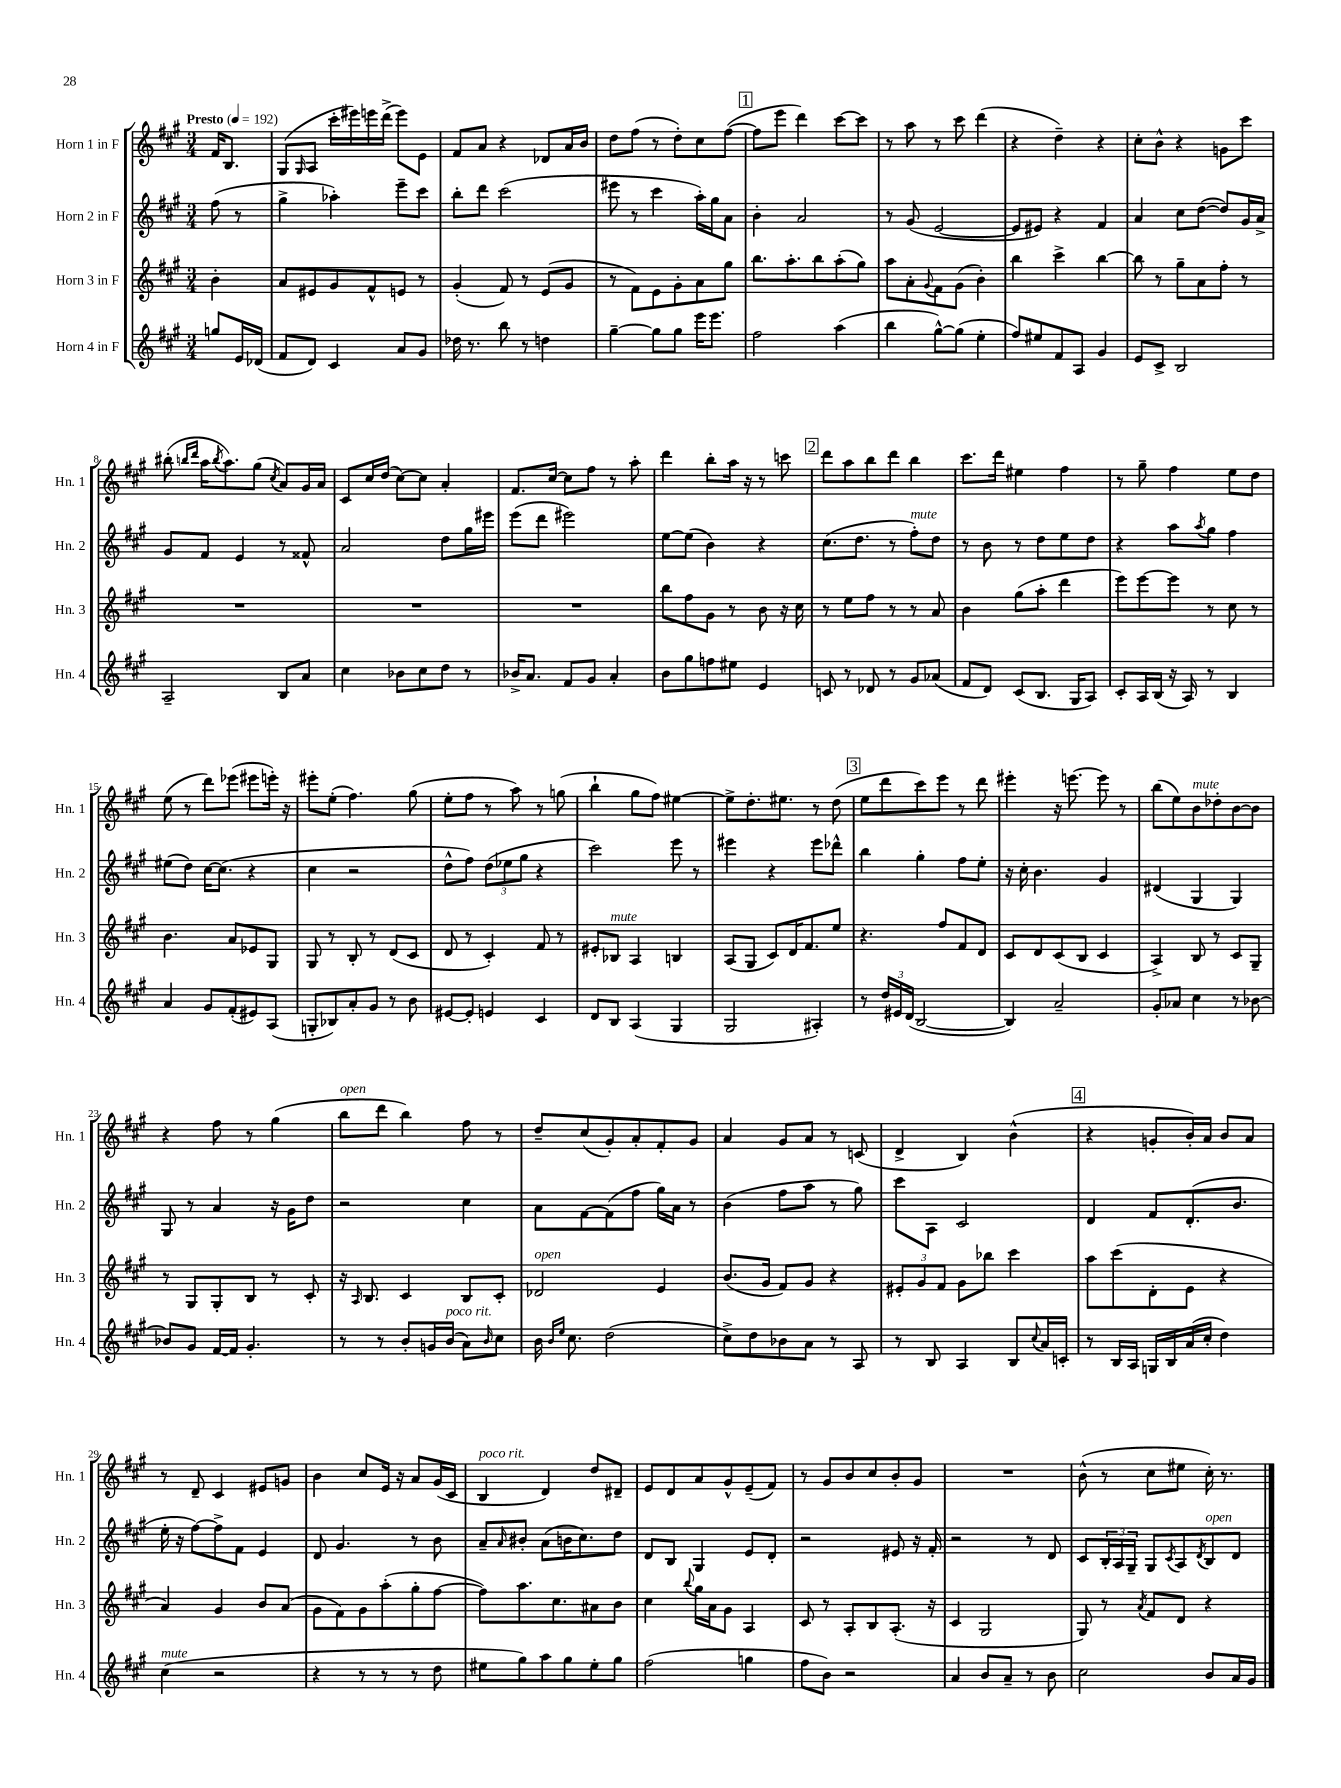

**kern	**kern	**kern	**kern
*part4	*part3	*part2	*part1
*staff4	*staff3	*staff2	*staff1
*I"Horn 4 in F	*I"Horn 3 in F	*I"Horn 2 in F	*I"Horn 1 in F
*I'Hn. 4	*I'Hn. 3	*I'Hn. 2	*I'Hn. 1
*clefG2	*clefG2	*clefG2	*clefG2
*k[f#c#g#]	*k[f#c#g#]	*k[f#c#g#]	*k[f#c#g#]
*M3/4	*M3/4	*M3/4	*M3/4
*MM192	*MM192	*MM192	*MM192
=	=	=	=
!	!	!	!LO:TX:a:B:t=Presto
8ggn/L	4b'\	(8ff#\	16f#/KL
.	.	.	8.B/J
16e/L	.	8r	.
(16d-X/JJ	.	.	.
=1	=1	=1	=1
8f#/L	8a/L	4gg#^\	(8G#/L
.	.	.	16qqG#/
8d/J)	8e#X/	.	8A/J
4c#/	8g#/	4aa-X'\)	16ccc#'\LL
.	.	.	16eee#X\)
.	8f#^^/	.	16eeen\
.	.	.	(16ddd^\JJ
8a/L	8en/J	8eee~\L	8eee\L)
8g#/J	8r	8ccc#\J	8e\J
=2	=2	=2	=2
16dd-X\	(4g#'/	8bb'\L	8f#/L
8.r	.	.	.
.	.	8ddd\J	8a/J
8bb\	8f#/)	(2ccc#\	4r
8r	8r	.	.
4ddn\	(8e/L	.	8d-X/L
.	8g#/J	.	16a/L
.	.	.	16b/JJ
=3	=3	=3	=3
[4gg#~\	8r	8eee#X\	8dd\L
.	8f#\L)	8r	(8ff#\J
8gg#\L]	8e\	4ccc#\	8r
8gg#\J	8g#'\	.	8dd'\L)
16eee\KL	8a\	16aa'\LL)	8cc#\
8.eee\J	.	16gg#\J	.
.	8gg#\J	8a\J	([8ff#\J
!!LO:REH:place=s1:t=1
=4	=4	=4	=4
2ff#\	8.bb\L	4b'\	8ff#\L]
.	.	.	8eee\J
.	8.aa'\	.	.
.	.	2a/	4ddd\)
.	8bb\	.	.
(4aa\	(8aa'\	.	[8ccc#\L
.	8gg#\J)	.	8ccc#\J]
=5	=5	=5	=5
4bb\	8aa\L	8r	8r
.	8a'\	(8g#/	8aa\
.	8qqg#/	.	.
[8gg#^^\L)	8f#\	[2e/	8r
(8gg#\J]	(8g#\J	.	8ccc#\
4ee'\	4b'\)	.	(4ddd\
=6	=6	=6	=6
8ff#/L)	4bb\	8e/L]	4r
8ee#X/	.	8e#X/J)	.
8f#/	4ccc#^\	4r	4dd~\)
8A/J	.	.	.
4g#/	[4bb\	4f#/	4r
=7	=7	=7	=7
8e/L	8bb\]	4a/	8cc#'\L
8c#^/J	8r	.	8b^^\J
2B/	8gg#~\L	8cc#\L	4r
.	8a\	([8dd\J	.
.	8ff#'\J	8dd/L])	8gn\L
.	8r	16g#/L	8ccc#\J
.	.	16a^/JJ	.
!!LO:LB:g=z
=8	=8	=8	=8
2A~/	2.r	8g#/L	(8bb#X'\
.	.	.	16qqbbn/LL
.	.	.	16qqddd/JJ
.	.	8f#/J	16aa\KL
.	.	.	8qbb/
.	.	.	8.aa\)
.	.	4e/	.
.	.	.	(8gg#\J
.	.	.	8qcc#/
8B/L	.	8r	8a/L)
8a/J	.	8f##X^^/	16g#/L
.	.	.	16a/JJ
=9	=9	=9	=9
4cc#\	2.r	2a/	8c#/L
.	.	.	16cc#/L
.	.	.	(16dd/JJ
8b-X\L	.	.	[8cc#\L)
8cc#\	.	.	8cc#\J]
8dd\J	.	8dd\L	4a'/
8r	.	16gg#\L	.
.	.	16eee#X\JJ	.
=10	=10	=10	=10
16b-X^/KL	2.r	(8eee\L	8.f#/L
8.a/J	.	.	.
.	.	8ddd\J	.
.	.	.	[16cc#/Jk
8f#/L	.	2eee#X\)	8cc#\L]
8g#/J	.	.	8ff#\J
4a'/	.	.	8r
.	.	.	8aa'\
=11	=11	=11	=11
8b\L	8bb\L	[8ee\L	4ddd\
8gg#\	8ff#\	(8ee\J]	.
8ffn\	8g#\J	4b\)	8bb'\L
8ee#X\J	8r	.	16aa\Jk
.	.	.	16r
4e/	8b\	4r	8r
.	16r	.	8cccn\
.	16cc#\	.	.
!!LO:REH:place=s1:t=2
=12	=12	=12	=12
8cn/	8r	(8.cc#\L	8ddd\L
8r	8ee\L	.	8aa\
.	.	8.dd\J	.
8d-X/	8ff#\J	.	8bb\
8r	8r	8r	8ddd\J
!	!	!LO:TX:a:i:t=mute	!
8g#/L	8r	8ff#'\L)	4bb\
(8a-X/J	8a/	8dd\J	.
=13	=13	=13	=13
8f#/L	4b\	8r	8.ccc#\L
8d/J)	.	8b\	.
.	.	.	16ddd\Jk
(8c#/L	(8gg#\L	8r	4ee#X\
8.B/J	8aa'\J	8dd\L	.
.	4ddd\	8ee\	4ff#\
16G#/KL	.	.	.
8A/J)	.	8dd\J	.
=14	=14	=14	=14
8c#'/L	8eee\L)	4r	8r
16A/L	[8eee\	.	8gg#~\
(16B/JJ	.	.	.
16r	8eee\J]	8aa\L	4ff#\
16A/)	.	.	.
.	.	8qaa/	.
8r	8r	8gg#\J	.
4B/	8cc#\	4ff#\	8ee\L
.	8r	.	8dd\J
!!LO:LB:g=z
=15	=15	=15	=15
4a/	4.b\	(8ee#X\L	(8ee\
.	.	8dd\J)	8r
8g#/L	.	[16cc#\KL	8ddd\L)
.	.	(8.cc#\J]	.
(8f#'/	8a/L	.	(8eee-X\J
8e#X/)	8e-X/	4r	8eee#X\L
(8A/J	8G#/J	.	16eeen'\Jk)
.	.	.	16r
=16	=16	=16	=16
8Gn'/L	8G#/	4cc#\	8eee#X'\L
8B-X/)	8r	.	(8ee'\J
8a'/	8B'/	2r	4.ff#\)
8g#/J	8r	.	.
8r	(8d/L	.	.
8b\	8c#/J	.	(8gg#\
=17	=17	=17	=17
[8e#X/L	8d/	8dd^^\L	8ee'\L
8e#'/J]	8r	8ff#\J)	8ff#\J
4en/	4c#'/)	(12dd\L	8r
.	.	12ee-X\	.
.	.	.	8aa\)
.	.	12gg#\J	.
4c#/	8f#/	4r	8r
.	8r	.	(8ggn\
=18	=18	=18	=18
8d/L	8e#X'/L	2ccc#\)	4bb`\
!	!LO:TX:a:i:t=mute	!	!
8B/J	8B-X/J	.	.
(4A/	4A/	.	8gg#\L
.	.	.	8ff#\J)
4G#/	4Bn/	8eee\	[4ee#X\
.	.	8r	.
=19	=19	=19	=19
2G#/	(8A/L	4eee#X\	8ee#^\L]
.	8G#/J	.	8.dd'\
.	8c#/L)	4r	.
.	.	.	8.ee#X\J
.	16d/K	.	.
.	8.f#/	.	.
4A#X'/)	.	8eee#\L	8r
.	8ee/J	8ddd-X^^\J	(8dd\
!!LO:REH:place=s1:t=3
=20	=20	=20	=20
8r	4.r	4bb\	8ee\L
24dd/LL	.	.	8ddd\
24e#X/	.	.	.
(24d/JJ	.	.	.
[2B/	.	4gg#'\	8ccc#\)
.	8ff#/L	.	8eee\J
.	8f#/	8ff#\L	8r
.	8d/J	8ee'\J	8ddd\
=21	=21	=21	=21
4B/])	8c#/L	16r	4eee#X'\
.	.	16cc#'\	.
.	8d/	4.b\	.
2a~/	(8c#/	.	16r
.	.	.	[8.eeen\
.	8B/J	.	.
.	4c#/	4g#/	8eee\]
.	.	.	8r
=22	=22	=22	=22
8g#'/L	4A^/)	(4d#X/	(8bb\L
8a-X/J	.	.	8ee\)
!	!	!	!LO:TX:a:i:t=mute
4cc#\	8B/	4G#/	8b\
.	8r	.	8dd-X'\
8r	8c#/L	4G#/)	[8b\
[8b-X\	8G#~/J	.	8b\J]
!!LO:LB:g=z
=23	=23	=23	=23
8b-X/L]	8r	8G#/	4r
8g#/J	8G#/L	8r	.
[16f#/LL	8G#'/	4a/	8ff#\
16f#/JJ]	.	.	.
4.g#'/	8B/J	.	8r
.	8r	16r	(4gg#\
.	.	16g#\KL	.
.	8c#'/	8dd\J	.
=24	=24	=24	=24
!	!	!	!LO:TX:a:i:t=open
8r	16r	2r	8bb\L
.	16qqA/	.	.
.	8.B/	.	.
8r	.	.	8ddd\J
8b'/L	4c#/	.	4bb\)
16gn/L	.	.	.
!LO:TX:a:i:t=poco rit.	!	!	!
(16b/JJ	.	.	.
8a\L)	8B/L	4cc#\	8ff#\
16qqb/	.	.	.
8cc#\J	8c#'/J	.	8r
=25	=25	=25	=25
!	!LO:TX:a:i:t=open	!	!
16b\	2d-X/	8a\L	8dd~/L
16qqb/LL	.	.	.
16qqee/JJ	.	.	.
8.cc#\	.	.	.
.	.	[8f#\	(8cc#/
(2dd\	.	(8f#\]	8g#'/)
.	.	8ff#\J	8a'/
.	4e/	16gg#\LL)	8f#'/
.	.	16a\JJ	.
.	.	8r	8g#/J
=26	=26	=26	=26
8cc#^\L)	(8.b/L	(4b\	4a/
8dd\	.	.	.
.	16g#/Jk	.	.
8b-X\	8f#/L)	8ff#\L	8g#/L
8a\J	8g#/J	8aa\J	8a/J
8r	4r	8r	8r
8A/	.	8gg#\)	(8cn/
=27	=27	=27	=27
8r	12e#X'/L	8ccc#\L	4d^/
.	12g#/	.	.
8B/	.	8A\J	.
.	12f#/J	.	.
4A/	8g#\L	2c#/	4B/)
.	8bb-X\J	.	.
8B/L	4ccc#\	.	(4b^^\
8qqcc#/	.	.	.
16a/L	.	.	.
16cn'/JJ	.	.	.
!!LO:REH:place=s1:t=4
=28	=28	=28	=28
8r	8aa\L	4d/	4r
16B/LL	(8ccc#\	.	.
16A/JJ	.	.	.
16Gn/LL	8d'\	8f#/L	8gn'/L
16B/	.	.	.
(16a/	8e\J	(8.d'/	16b'/L)
16cc#'/JJ	.	.	16a/JJ
4dd\)	4r	.	8b/L
.	.	8.b/J	.
.	.	.	8a/J
!!LO:LB:g=z
=29	=29	=29	=29
!LO:TX:a:i:t=mute	!	!	!
(4cc#\	4a/)	16ee'\	8r
.	.	16r	.
.	.	[8ff#\L)	8d~/
2r	4g#/	8ff#^\]	4c#/
.	.	8f#\J	.
.	8b/L	4e/	8e#X/L
.	(8a/J	.	8gn/J
=30	=30	=30	=30
4r	8g#\L	8d/	4b\
.	8f#\)	4.g#/	.
8r	8g#\	.	8cc#/L
8r	(8aa'\	.	16e/Jk
.	.	.	16r
8r	8gg#'\	8r	8a/L
8dd\	[8ff#\J	8b\	(16g#/L
.	.	.	16c#/JJ
=31	=31	=31	=31
!	!	!	!LO:TX:a:i:t=poco rit.
8ee#X\L	8ff#\L])	8a~/L	4B/
.	.	16qqa/	.
8gg#\)	8.aa\	8b#X'/J	.
8aa\	.	(8a\L	4d/)
.	8.cc#\	.	.
8gg#\	.	16bn\K	.
.	.	8.cc#\)	.
8ee#'\	8a#X\	.	8dd/L
8gg#\J	8b\J	8dd\J	8d#X~/J
=32	=32	=32	=32
(2ff#\	4cc#\	8d/L	8e/L
.	.	8B/J	8d/
.	8qqbb/	.	.
.	16gg#\LL	4G#/	8a/
.	16a\J	.	.
.	8g#\J	.	8g#^^/
4ggn\	4A/	8e/L	(8e~/
.	.	8d'/J	8f#/J)
=33	=33	=33	=33
8ff#\L	8c#/	2r	8r
8b\J)	8r	.	8g#/L
2r	8A'/L	.	8b/
.	8B/	.	8cc#/
.	(8.A'/J	8e#X/	8b'/
.	.	16r	8g#/J
.	16r	16f#'/	.
=34	=34	=34	=34
4a/	4c#/	2r	2.r
8b/L	2G#/	.	.
8a~/J	.	.	.
8r	.	8r	.
8b\	.	8d/	.
=35	=35	=35	=35
2cc#\	8G#/)	8c#/L	(8b^^\
.	8r	24B'/L	8r
.	.	24A/	.
.	.	24G#~/JJ	.
.	8qa/	.	.
.	8f#/L	8G#/L	8cc#\L
.	.	8qc#/	.
.	8d/J	8A/	8ee#X\J
.	.	8qd/	.
!	!	!LO:TX:a:i:t=open	!
8b/L	4r	8B/	16cc#'\)
.	.	.	8.r
16a/L	.	8d/J	.
16g#/JJ	.	.	.
==	==	==	==
*-	*-	*-	*-
